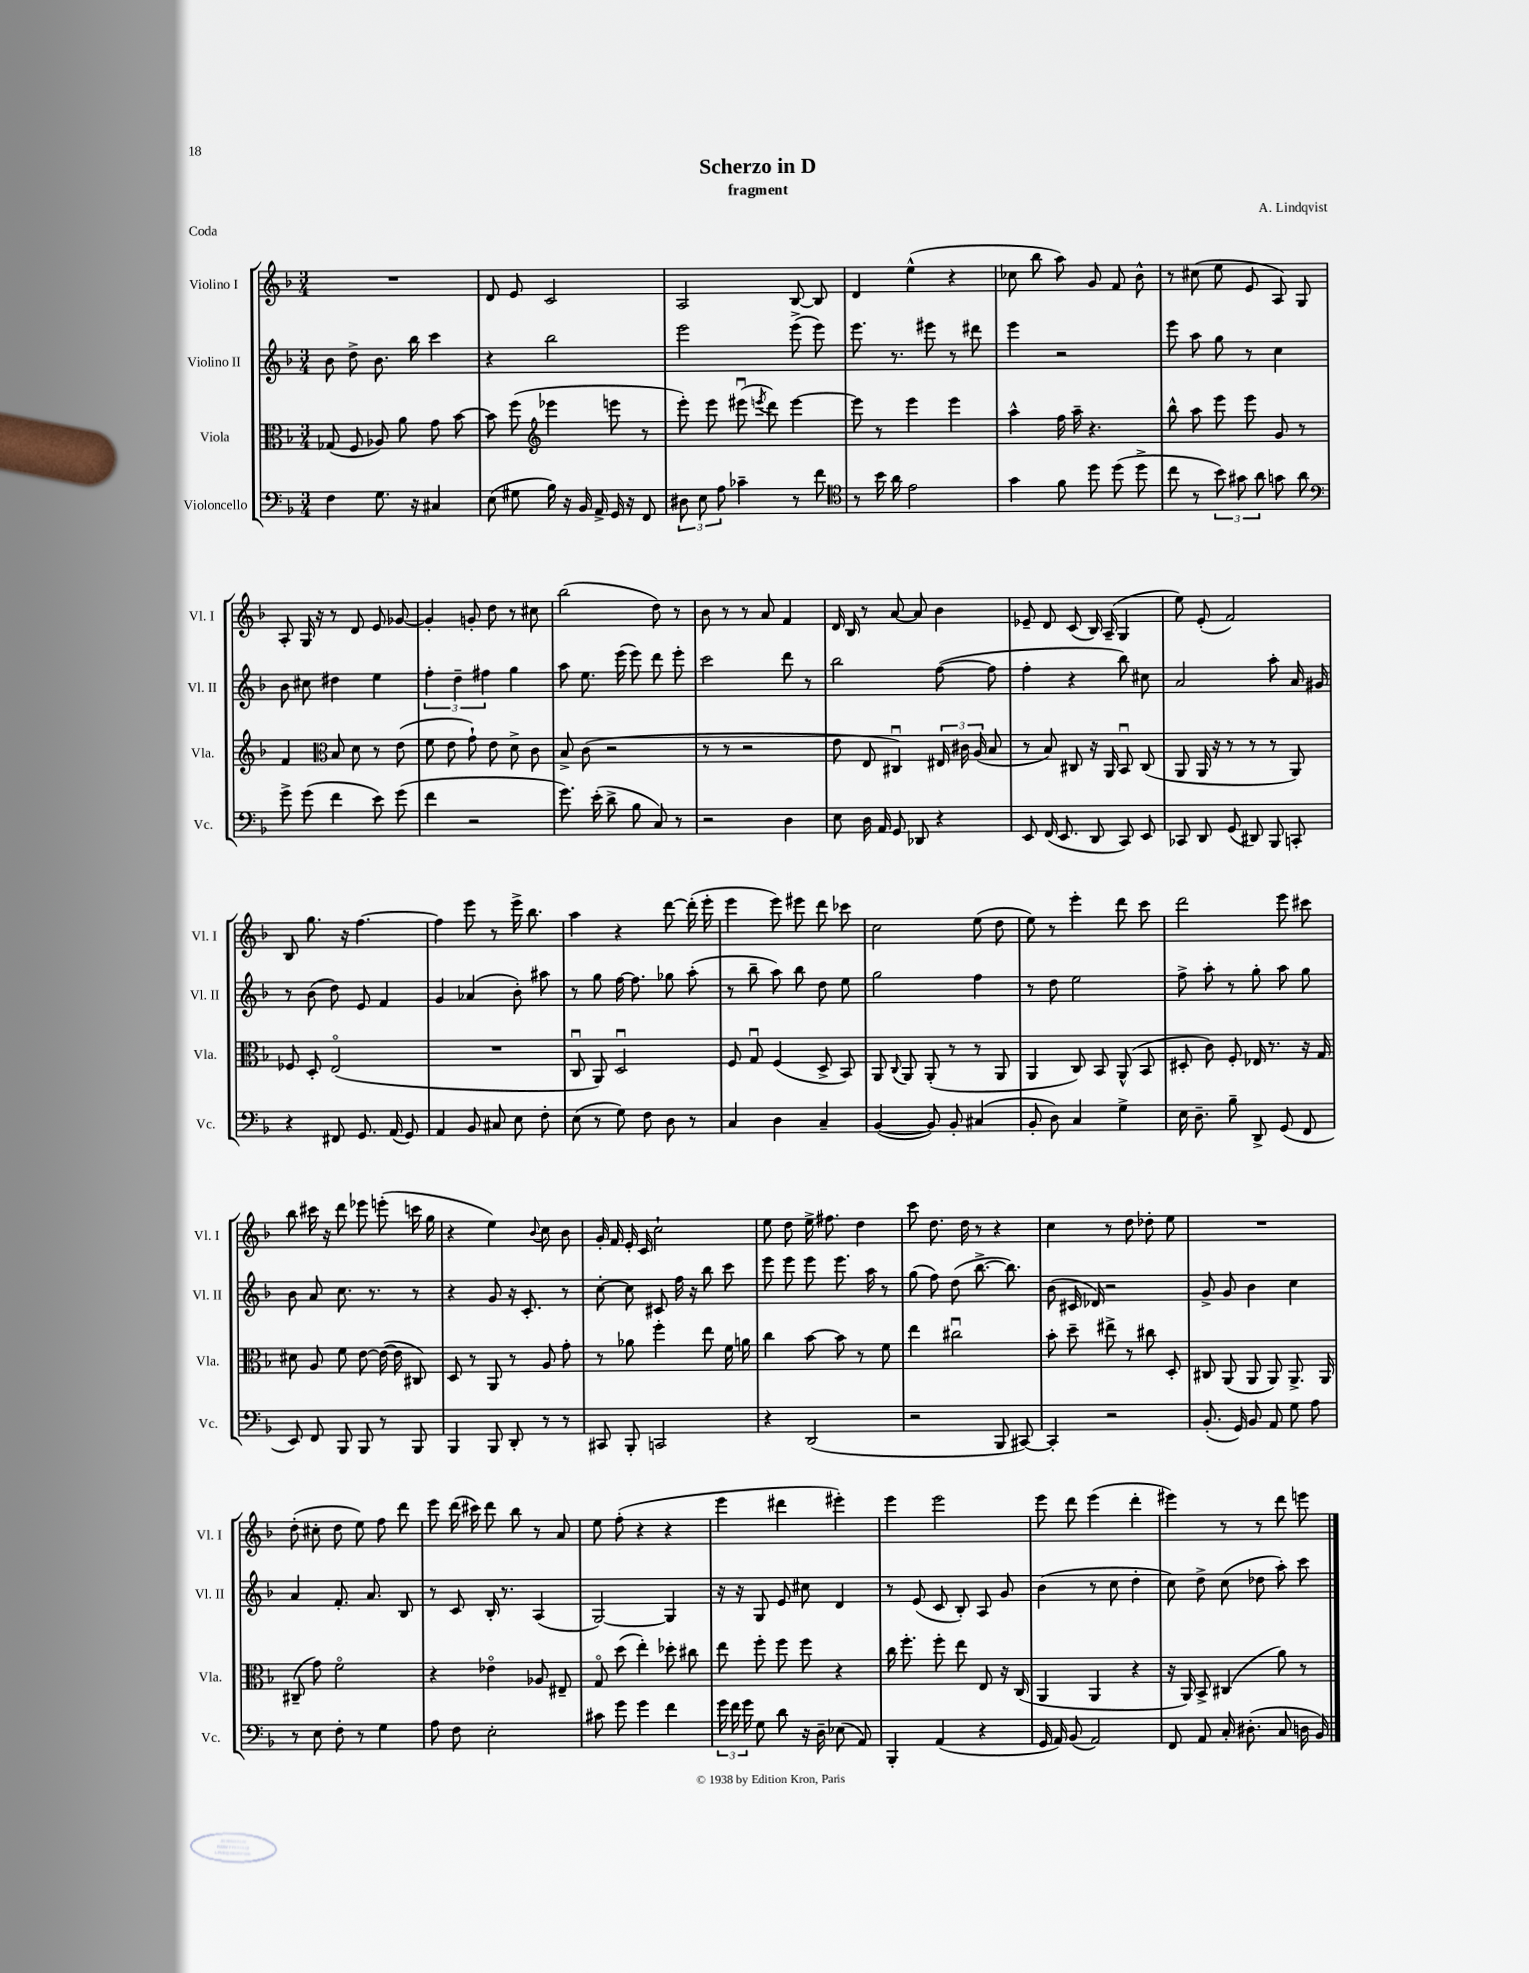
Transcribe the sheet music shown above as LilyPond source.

\header { title = "Scherzo in D" composer = "A. Lindqvist" subtitle = "fragment" piece = "Coda" }
<<
\new StaffGroup <<
\new Staff = "s0" \with { instrumentName = "Violino I" shortInstrumentName = "Vl. I" } {
    \clef treble \key f \major \numericTimeSignature \time 3/4
    \autoBeamOff R2. |
    d'8 e'8 c'2 |
    a2 bes8~ bes8 |
    d'4 e''4-^( r4 |
    ces''8 bes''8 a''8) g'8 f'8 bes'8-^ |
    r8 cis''8( e''8 e'8 a8) g8 |
    a8-. g16 r16 r8 d'8 e'8 ges'8~ |
    ges'4-. g'8-. d''8 r8 cis''8 |
    bes''2( d''8) r8 |
    bes'8 r8 r8 a'8 f'4 |
    d'16 bes16 r8 a'8~ a'8 bes'4 |
    ees'8-- d'8 c'8( bes16) a16--( g4 |
    e''8) e'8-.( f'2) |
    bes8 g''8. r16 f''4.~ |
    f''4 e'''8 r8 e'''16-> bes''8. |
    a''4 r4 d'''8~ d'''16-.( e'''16-. |
    e'''4 e'''8) eis'''8 d'''8 ces'''8 |
    c''2 e''8( d''8 |
    e''8) r8 e'''4-. d'''8 c'''8 |
    d'''2 e'''8 cis'''8 |
    bes''8 cis'''16 r16 d'''8 ees'''8 e'''8-.( c'''16 g''16 |
    r4 e''4) \appoggiatura { bes'8 } c''8 bes'8 |
    g'16-. f'16 e'16-. c'16 c''2-! |
    e''8 d''8 e''16-> fis''8. d''4 |
    c'''8 d''8. d''16 r8 r4 |
    c''4 r8 d''8 des''8-. e''8 |
    R2. |
    d''8-.( cis''8-. d''8 e''8) f''8 d'''8 |
    e'''8 d'''16( cis'''16) d'''8 bes''8 r8 a'8 |
    e''8 f''8-.( r4 r4 |
    e'''4 dis'''4 eis'''4-.) |
    e'''4 e'''2 |
    e'''8 d'''8 e'''4( d'''4-. |
    eis'''4) r8 r8 d'''8 e'''8 \bar "|." |
}
\new Staff = "s1" \with { instrumentName = "Violino II" shortInstrumentName = "Vl. II" } {
    \clef treble \key f \major \numericTimeSignature \time 3/4
    \autoBeamOff bes'8 d''8-> bes'8. bes''16 c'''4 |
    r4 bes''2 |
    e'''2 e'''8->( e'''8) |
    e'''8. r8. eis'''8 r8 dis'''8 |
    e'''4 r2 |
    e'''8 a''8 g''8 r8 c''4 |
    bes'8 cis''8 dis''4 e''4 |
    \tuplet 3/2 { f''4-. d''4-- fis''4 } g''4 |
    a''8 e''8. e'''16( e'''8) d'''8 e'''8-. |
    c'''2 d'''8 r8 |
    bes''2 f''8~( f''8 |
    f''4-. r4 bes''8) cis''8 |
    a'2 a''8-. a'16 gis'16 |
    r8 bes'8( d''8) e'8 f'4 |
    g'4 aes'4( bes'8-.) ais''8 |
    r8 g''8 f''16~ f''8. ges''8 a''8-.( |
    r8 bes''8-- a''8) bes''8 d''8 e''8 |
    g''2 f''4 |
    r8 d''8 e''2 |
    f''8-> a''8-. r8 g''8-. a''8 g''8 |
    bes'8 a'8 c''8. r8. r8 |
    r4 g'8 r16 c'8.-. r8 |
    c''8~-. c''8 cis'8 f''16 r16 bes''8 c'''8 |
    e'''8 e'''8 e'''8 e'''8. a''16 r8 |
    g''8( f''8) d''8( bes''8.~-> bes''8.) |
    bes'8( cis'16 des'16) r2 |
    g'8-> g'8 bes'4 c''4 |
    a'4 f'8.-. a'8. bes8 |
    r8 c'8 bes16-. r8. a4( |
    g2~) g4 |
    r16 r16 g8 e'8 cis''8 d'4 |
    r8 e'8( c'8 bes8-.) a8 g'8 |
    bes'4( r8 c''8 d''4-. |
    c''8) d''8-> c''8( des''8 a''8-.) c'''8 \bar "|." |
}
\new Staff = "s2" \with { instrumentName = "Viola" shortInstrumentName = "Vla." } {
    \clef alto \key f \major \numericTimeSignature \time 3/4
    \autoBeamOff ges8( f8 aes8) a'8 g'8 bes'8~ |
    bes'8 f''8( \clef treble ees'''4 e'''8 r8 |
    e'''8-.) e'''8 eis'''8\downbow( \acciaccatura { e'''8 } d'''8) e'''4~ |
    e'''8 r8 e'''4 e'''4 |
    a''4-^ f''16 a''16-- r4. |
    bes''8-^ a''8 e'''8 e'''8 g'8 r8 |
    f'4 \clef alto bes8 d'8 r8 e'8( |
    f'8 e'8 g'8-!) e'8 d'8-> c'8 |
    bes8-> c'8( r2 |
    r8 r8 r2 |
    e'8 e8 cis4\downbow) \tuplet 3/2 { eis16 cis'16 a16( } bes8 |
    r8 bes8) cis8 r16 a,16 bes,8\downbow cis8( |
    a,8 a,16 r16 r8 r8 r8 a,8) |
    fes8 d8-. e2\flageolet( |
    R2. |
    c8\downbow a,8) d2\downbow |
    f8 g8\downbow f4( d8-> bes,8) |
    a,8 \appoggiatura { c8 } a,8 a,8-.( r8 r8 a,8 |
    a,4 c8) bes,8 a,8-^( bes,8 |
    dis8-. c'8) f8-. ees16 r8. r16 g16 |
    dis'8 a8 f'8 e'8~ e'16~( e'16 cis8) |
    d8 r8 a,8 r8 a8 g'8-. |
    r8 aes'8 f''4-. e''8 f'16 a'16 |
    c''4 bes'8~ bes'8 r8 f'8 |
    e''4 cis''2\downbow |
    bes'8-. d''8-- eis''8-> r8 cis''8 d8-. |
    cis8 a,8( a,8 a,8) a,8.-> a,16 |
    cis8--( g'8) f'2\flageolet |
    r4 ees'4\flageolet aes8 eis8-- |
    g8\flageolet d''8( e''4-.) des''8-. cis''8 |
    e''8 f''8-. f''8 f''8 r4 |
    c''16 f''8.-. f''8-. e''8 e8 r16 c16( |
    a,4 a,4 r4 |
    r16 a,16) bes,8-> cis4( a'8) r8 \bar "|." |
}
\new Staff = "s3" \with { instrumentName = "Violoncello" shortInstrumentName = "Vc." } {
    \clef bass \key f \major \numericTimeSignature \time 3/4
    \autoBeamOff f4 g8. r16 cis4 |
    e8( gis8 bes16) r16 bes,16 a,16-> g,16 r16 f,8 |
    \tuplet 3/2 { dis8 e8 a8 } ces'4-- r8 f'8 |
    \clef tenor r8 bes'16 a'16 e'2 |
    g'4 f'8 d''8 d''8( d''8-> |
    c''8 r8 \tuplet 3/2 { bes'8) gis'8 a'8 } g'8 a'8 |
    \clef bass g'8-> g'8( f'4 e'8) g'8( |
    f'4 r2 |
    g'8.) e'16-.( d'8-> bes8 c8) r8 |
    r2 d4 |
    e8 d16 a,16 g,8 des,8 r4 |
    e,8 f,16( e,8. d,8 c,8) e,8 |
    ces,8 d,8 g,8( dis,8) bes,,8 c,8-. |
    r4 fis,8 g,8. a,16( g,8) |
    a,4 bes,8 cis8 e8 f8-. |
    e8( r8 g8) f8 d8 r8 |
    c4 d4 c4-- |
    bes,4~( bes,8) bes,8-. cis4( |
    bes,8-. d8) c4 g4-> |
    e16 d8.-- bes8-- d,8-> g,8( f,8 |
    e,8) f,8 bes,,8 bes,,8 r8 bes,,8 |
    bes,,4 bes,,8 d,8-. r8 r8 |
    cis,8 bes,,8-. c,2 |
    r4 d,2( |
    r2 bes,,8 cis,8~) |
    cis,4-. r2 |
    bes,8.-.( g,16) bes,8 a,8 g8 a8 |
    r8 e8 f8-. r8 g4 |
    a8 f8 e2-. |
    cis'8 g'8 g'4 f'4 |
    \tuplet 3/2 { g'16 f'16 g'16 } g8 d'8 r16 d16-- ees8( a,8) |
    bes,,4-. a,4( r4 |
    g,16 a,16) bes,8( a,2) |
    f,8 a,8 c16-. dis8.-.( c8 d16 bes,16) \bar "|." |
}
>>
>>
\layout { \context { \Score \remove "Bar_number_engraver" } }
